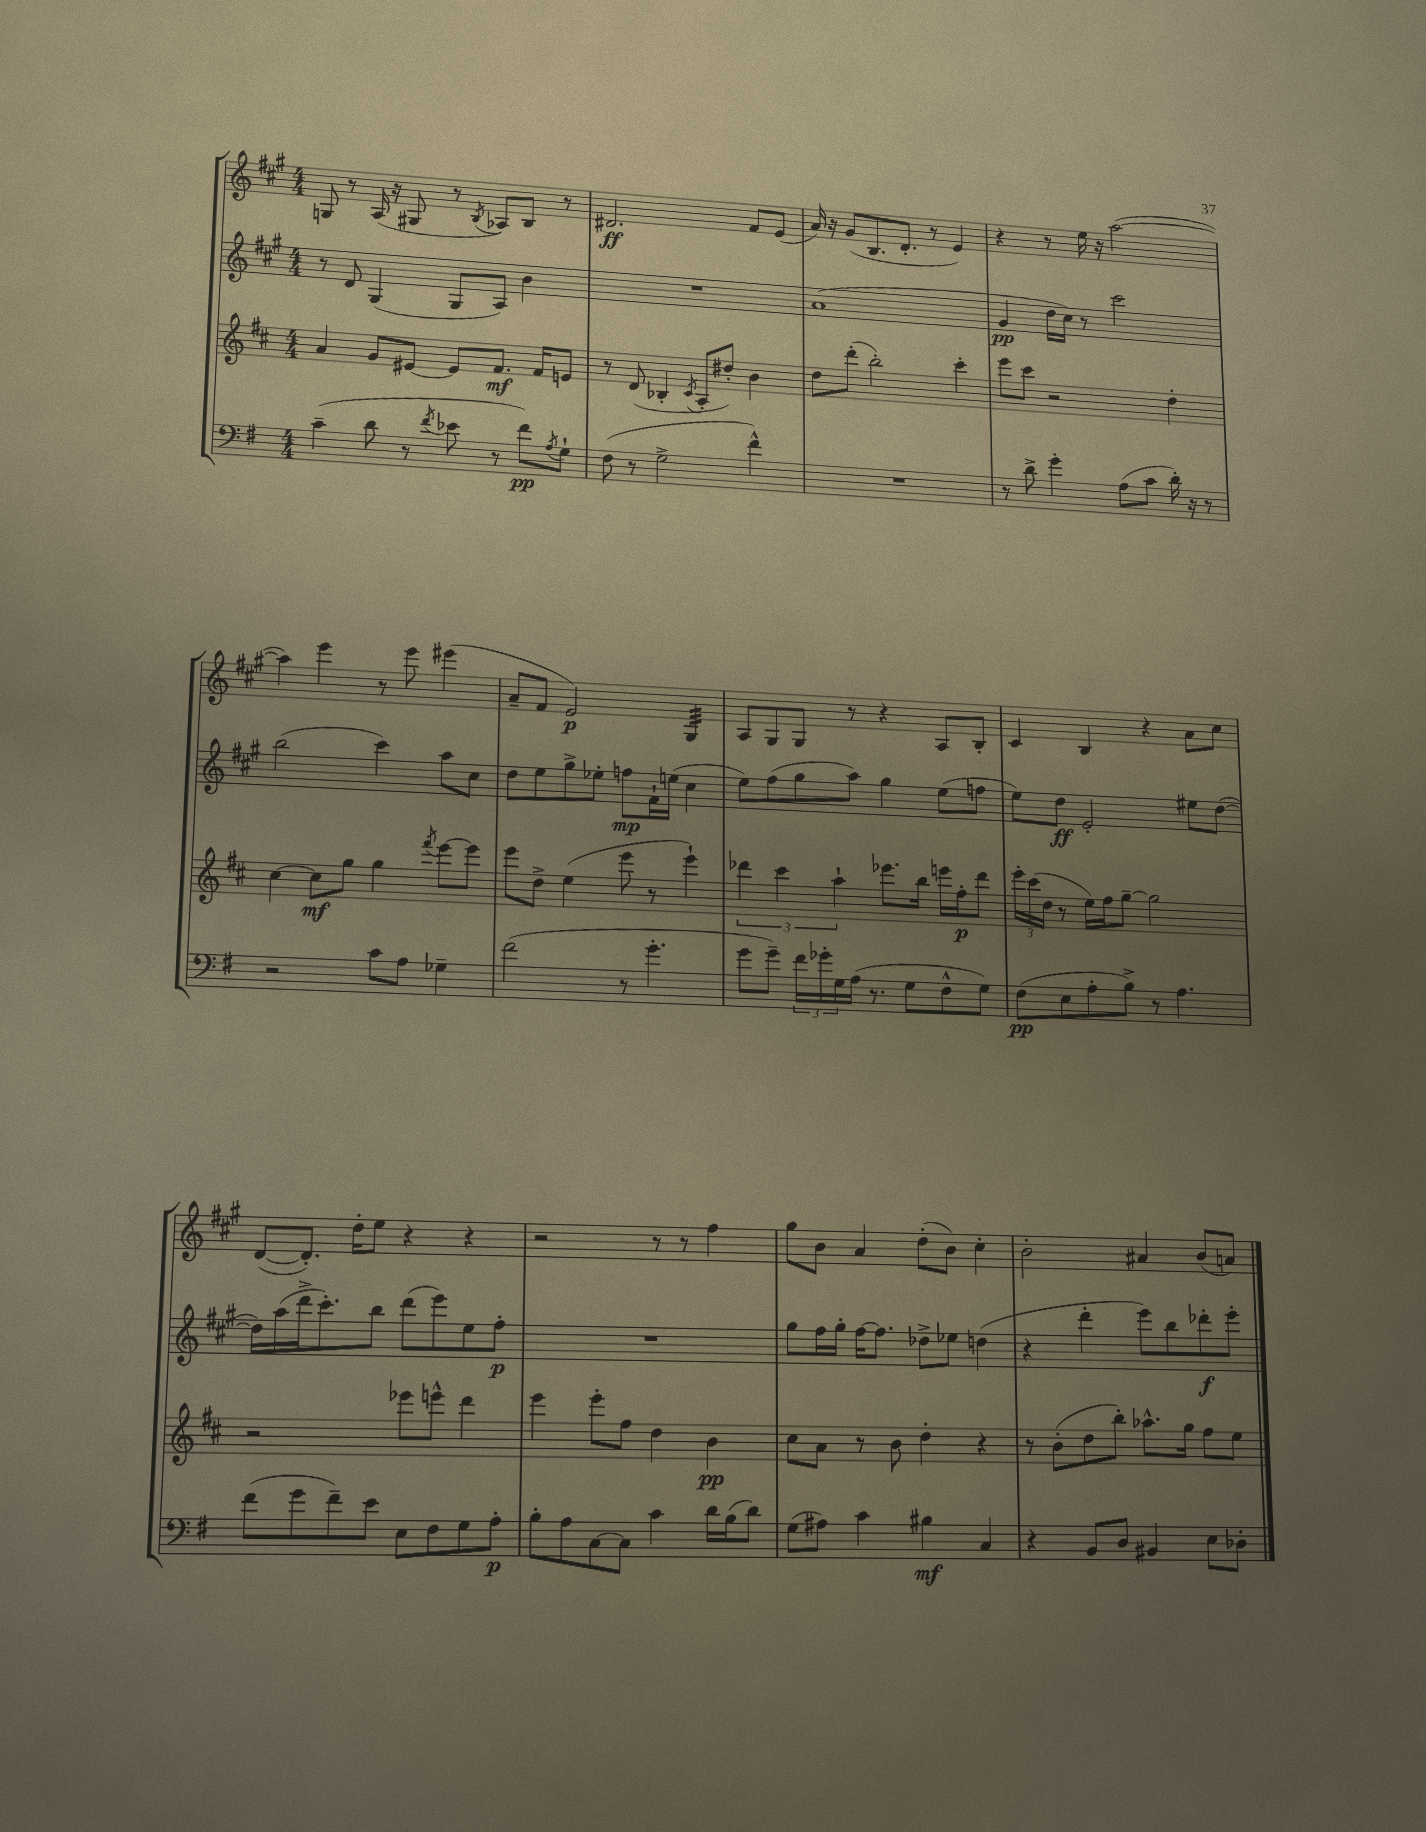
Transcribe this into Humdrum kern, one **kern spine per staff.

**kern	**dynam	**kern	**dynam	**kern	**dynam	**kern	**dynam
*part4	*part4	*part3	*part3	*part2	*part2	*part1	*part1
*staff4	*staff4	*staff3	*staff3	*staff2	*staff2	*staff1	*staff1
*clefF4	*	*clefG2	*	*clefG2	*	*clefG2	*
*k[f#]	*	*k[f#c#]	*	*k[f#c#g#]	*	*k[f#c#g#]	*
*M4/4	*	*M4/4	*	*M4/4	*	*M4/4	*
=47	=47	=47	=47	=47	=47	=47	=47
(4c~\	.	4a/	.	8r	.	8Gn/	.
.	.	.	.	8d/	.	8r	.
8d\	.	8g/L	.	(4G#/	.	(16A/	.
.	.	.	.	.	.	16r	.
8r	.	[8e#X/J	.	.	.	8G#X/	.
8qf#/	.	.	.	.	.	.	.
8e-X\	.	8e#/L]	.	8G#/L	.	8r	.
.	.	.	.	.	.	8qB/	.
8r	.	8.f#/J	mf	8A/J)	.	8A-X/L)	.
8f#\L)	pp	.	.	4b\	.	8B/J	.
.	.	16f#/KL	.	.	.	.	.
8qA/	.	.	.	.	.	.	.
8G`\J	.	8en/J	.	.	.	8r	.
=48	=48	=48	=48	=48	=48	=48	=48
(8F#\	.	8r	.	1r	.	2.d#X/	ff
8r	.	(8d/	.	.	.	.	.
2G^\	.	4B-X'/	.	.	.	.	.
.	.	8qc#/	.	.	.	.	.
.	.	8A'/L	.	.	.	.	.
.	.	8dd#X'/J)	.	.	.	.	.
4f#^^\)	.	4b\	.	.	.	8f#/L	.
.	.	.	.	.	.	(8e/J	.
=49	=49	=49	=49	=49	=49	=49	=49
1r	.	8dd\L	.	(1a	.	16a/)	.
.	.	.	.	.	.	16r	.
.	.	(8ddd'\J	.	.	.	(8g#/L	.
.	.	2bb'\)	.	.	.	8.B/	.
.	.	.	.	.	.	8.d'/J	.
.	.	.	.	.	.	8r	.
.	.	4ccc#'\	.	.	.	4e/)	.
=50	=50	=50	=50	=50	=50	=50	=50
8r	.	8eee\L	.	4g#/	pp	4r	.
8d^\	.	8ccc#\J	.	.	.	.	.
4g'\	.	2r	.	16dd\LL	.	8r	.
.	.	.	.	16cc#\JJ)	.	.	.
.	.	.	.	8r	.	16ee\	.
.	.	.	.	.	.	16r	.
(8A\L	.	.	.	2ccc#\	.	([2aa\	.
8c\J	.	.	.	.	.	.	.
16d'\)	.	4dd'\	.	.	.	.	.
16r	.	.	.	.	.	.	.
8r	.	.	.	.	.	.	.
!!LO:LB:g=z
=51	=51	=51	=51	=51	=51	=51	=51
2r	.	[4cc#\	.	(2bb\	.	4aa\])	.
.	.	8cc#\L]	mf	.	.	4eee\	.
.	.	8gg\J	.	.	.	.	.
8c\L	.	4gg\	.	4ccc#\)	.	8r	.
8A\J	.	.	.	.	.	8eee\	.
.	.	8qfff#/	.	.	.	.	.
4G-X~\	.	[8eee\L	.	8aa\L	.	(4eee#X\	.
.	.	8eee\J]	.	8cc#\J	.	.	.
=52	=52	=52	=52	=52	=52	=52	=52
(2f#\	.	8eee\L	.	8dd\L	.	8a~/L	.
.	.	8dd^\J	.	8ee\	.	8f#/J	.
.	.	(4ee\	.	8gg#^\	.	2e/)	p
.	.	.	.	8ee-X'\J	.	.	.
8r	.	8eee\	.	8ffn\L	mp	.	.
4.g'\	.	8r	.	16f#`\L	.	.	.
.	.	.	.	(16een\JJ	.	.	.
*	*	*	*	*	*	*tremolo	*
.	.	4eee`\)	.	4cc#\	.	32G#/LLL	.
.	.	.	.	.	.	32G#/	.
.	.	.	.	.	.	32G#/	.
.	.	.	.	.	.	32G#/	.
.	.	.	.	.	.	32G#/	.
.	.	.	.	.	.	32G#/	.
.	.	.	.	.	.	32G#/	.
.	.	.	.	.	.	32G#/JJJ	.
*	*	*	*	*	*	*Xtremolo	*
=53	=53	=53	=53	=53	=53	=53	=53
8g\L	.	6ddd-X\	.	8ee\L)	.	8A/L	.
8g~\J)	.	.	.	(8ff#\	.	8G#/	.
.	.	6ccc#\	.	.	.	.	.
24f#\LL	.	.	.	8gg#\	.	8G#/J	.
24g-X'\	.	.	.	.	.	.	.
24G\	.	6aa`\	.	.	.	.	.
(16A\JJ	.	.	.	8aa\J)	.	8r	.
8.r	.	.	.	.	.	.	.
.	.	8.eee-X\L	.	4gg#\	.	4r	.
8G\L	.	.	.	.	.	.	.
.	.	16bb\Jk	.	.	.	.	.
8F#^^\	.	16eeen\LL	.	(8ee\L	.	8A/L	.
.	.	16ff#'\J	p	.	.	.	.
8G\J)	.	8ddd-\J	.	8ffn\J	.	8B'/J	.
=54	=54	=54	=54	=54	=54	=54	=54
(8F#\L	pp	24eee'\LL	.	8ee\L)	.	4c#/	.
.	.	(24ccc#\	.	.	.	.	.
.	.	24dd\JJ	.	.	.	.	.
8E\	.	8r	.	8dd\J	ff	.	.
8A'\	.	16ee\LL)	.	2e'/	.	4B/	.
.	.	16ff#\J	.	.	.	.	.
8B^\J)	.	[8gg~\J	.	.	.	.	.
8r	.	2gg\]	.	.	.	4r	.
4.A\	.	.	.	.	.	.	.
.	.	.	.	8ee#X\L	.	8a\L	.
.	.	.	.	([8dd\J	.	8cc#\J	.
!!LO:LB:g=z
=55	=55	=55	=55	=55	=55	=55	=55
(8f#\L	.	2r	.	16dd\LL])	.	([8d/L	.
.	.	.	.	(16aa\	.	.	.
8g\	.	.	.	16ddd^\J	.	8.d'/J])	.
.	.	.	.	8.ccc#'\)	.	.	.
8f#~\)	.	.	.	.	.	.	.
.	.	.	.	.	.	16dd'\KL	.
8e\J	.	.	.	8bb\J	.	8ee\J	.
8E\L	.	8eee-X\L	.	(8ddd\L	.	4r	.
8F#\	.	8eeen^^\J	.	8eee\)	.	.	.
8G\	.	4ddd\	.	8ee\	.	4r	.
8A'\J	p	.	.	8ff#'\J	p	.	.
=56	=56	=56	=56	=56	=56	=56	=56
8B'\L	.	4eee\	.	1r	.	2r	.
8A\	.	.	.	.	.	.	.
[8C\	.	8eee'\L	.	.	.	.	.
8C\J]	.	8ff#\J	.	.	.	.	.
4c\	.	4dd\	.	.	.	8r	.
.	.	.	.	.	.	8r	.
16d\LL	.	4b\	pp	.	.	4ff#\	.
(16B\J	.	.	.	.	.	.	.
8d\J)	.	.	.	.	.	.	.
=57	=57	=57	=57	=57	=57	=57	=57
(8G\L	.	8cc#\L	.	8gg#\L	.	8gg#\L	.
8A#X\J)	.	8a\J	.	16ff#\L	.	8b\J	.
.	.	.	.	16gg#'\JJ	.	.	.
4c\	.	8r	.	[16ff#\KL	.	4a/	.
.	.	.	.	8.ff#\J]	.	.	.
.	.	8b\	.	.	.	.	.
4B#X\	mf	4dd'\	.	8dd-X^\L	.	(8dd'\L	.
.	.	.	.	8ee-X\J	.	8b\J)	.
4C/	.	4r	.	(4ddn\	.	4cc#'\	.
=58	=58	=58	=58	=58	=58	=58	=58
4r	.	8r	.	4r	.	2b'\	.
.	.	(8b'\L	.	.	.	.	.
8BB/L	.	8dd\	.	4ddd'\	.	.	.
8D/J	.	8bb'\J)	.	.	.	.	.
4BB#X/	.	8.aa-X^^\L	.	8eee\L)	.	4a#X/	.
.	.	.	.	8bb\	.	.	.
.	.	16gg\Jk	.	.	.	.	.
8E\L	.	8ff#\L	.	8ddd-X'\	f	(8b/L	.
8D-X'\J	.	8ee\J	.	8eee'\J	.	8an/J)	.
==	==	==	==	==	==	==	==
*-	*-	*-	*-	*-	*-	*-	*-
